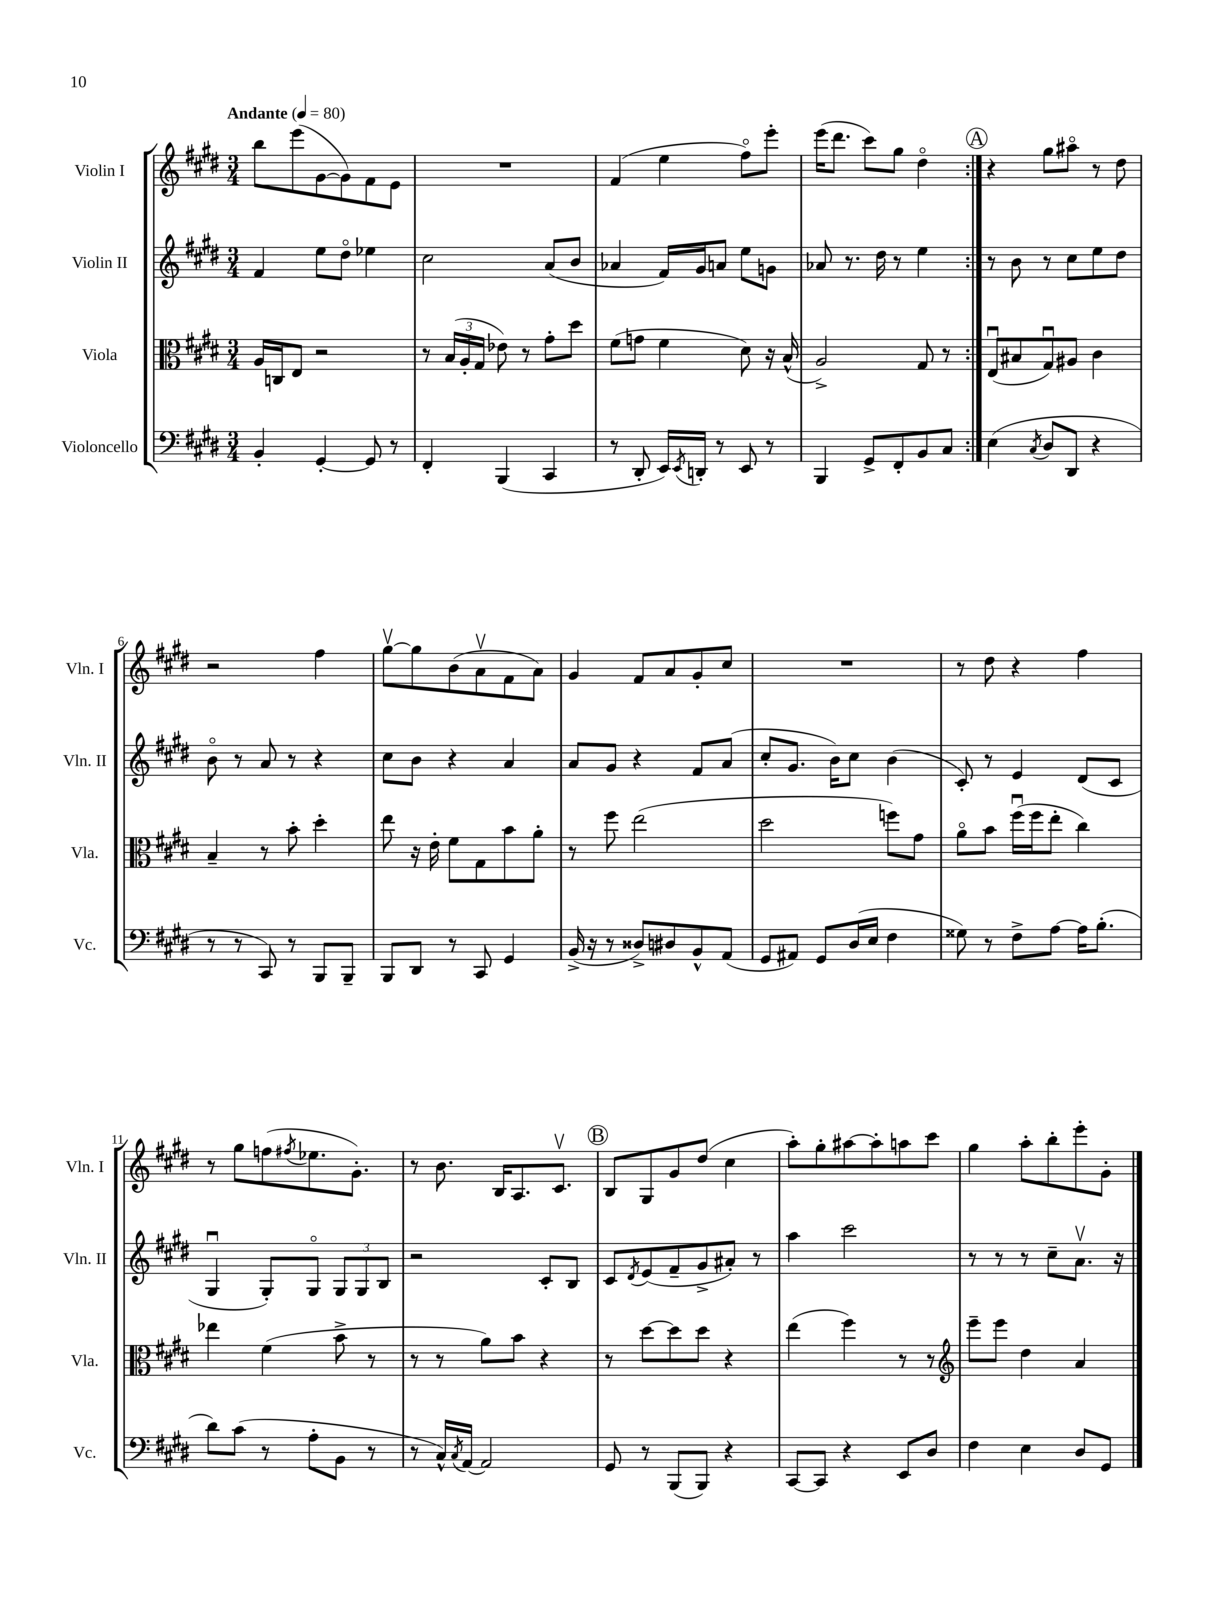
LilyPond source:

<<
\new StaffGroup <<
\new Staff = "s0" \with { instrumentName = "Violin I" shortInstrumentName = "Vln. I" } {
    \clef treble \key e \major \numericTimeSignature \time 3/4 \tempo "Andante" 4 = 80
    \repeat volta 2 { b''8 e'''8( gis'8~ gis'8) fis'8 e'8 |
    R2. |
    fis'4( e''4 fis''8\flageolet) e'''8-. |
    e'''16( dis'''8. cis'''8) gis''8 dis''4\flageolet | }
    \mark \markup { \circle "A" } r4 gis''8 ais''8\flageolet r8 dis''8 |
    r2 fis''4 |
    gis''8~\upbow gis''8 b'8( a'8\upbow fis'8 a'8) |
    gis'4 fis'8 a'8 gis'8-. cis''8 |
    R2. |
    r8 dis''8 r4 fis''4 |
    r8 gis''8 f''8( \acciaccatura { fis''8 } ees''8. gis'8.-.) |
    r8 b'8. b16 a8. cis'8.\upbow |
    \mark \markup { \circle "B" } b8 gis8 gis'8 dis''8( cis''4 |
    a''8-.) gis''8-. ais''8~ ais''8-. a''8 cis'''8 |
    gis''4 a''8-. b''8-. e'''8-. gis'8-. \bar "|." |
}
\new Staff = "s1" \with { instrumentName = "Violin II" shortInstrumentName = "Vln. II" } {
    \clef treble \key e \major \numericTimeSignature \time 3/4
    \repeat volta 2 { fis'4 e''8 dis''8\flageolet ees''4 |
    cis''2 a'8( b'8 |
    aes'4 fis'16) gis'16 a'8 e''8 g'8 |
    aes'8 r8. dis''16 r8 e''4 | }
    \mark \markup { \circle "A" } r8 b'8 r8 cis''8 e''8 dis''8 |
    b'8\flageolet r8 a'8 r8 r4 |
    cis''8 b'8 r4 a'4 |
    a'8 gis'8 r4 fis'8 a'8( |
    cis''8-. gis'8. b'16) cis''8 b'4( |
    cis'8-.) r8 e'4 dis'8( cis'8 |
    gis4\downbow gis8-.) gis8\flageolet \tuplet 3/2 { gis8 gis8 b8 } |
    r2 cis'8-. b8 |
    \mark \markup { \circle "B" } cis'8 \acciaccatura { dis'8 } e'8( fis'8-- gis'8-> ais'8-.) r8 |
    a''4 cis'''2 |
    r8 r8 r8 cis''8-- a'8.\upbow r16 \bar "|." |
}
\new Staff = "s2" \with { instrumentName = "Viola" shortInstrumentName = "Vla." } {
    \clef alto \key e \major \numericTimeSignature \time 3/4
    \repeat volta 2 { a16 c16 e8 r2 |
    r8 \tuplet 3/2 { b16( a16-. gis16 } ees'8) r8 gis'8-. dis''8 |
    fis'8( g'8 fis'4 dis'8) r16 b16-^( |
    a2->) gis8 r8 | }
    \mark \markup { \circle "A" } e8\downbow( bis8 gis8\downbow) ais8 cis'4 |
    b4-- r8 b'8-. dis''4-. |
    e''8 r16 e'16-. fis'8 gis8 b'8 a'8-. |
    r8 fis''8 e''2( |
    dis''2 f''8) gis'8 |
    a'8\flageolet b'8 fis''16\downbow( fis''16 e''8-. cis''4) |
    ees''4 fis'4( b'8-> r8 |
    r8 r8 a'8) b'8 r4 |
    \mark \markup { \circle "B" } r8 dis''8~ dis''8 dis''8 r4 |
    e''4( fis''4) r8 r8 |
    \clef treble e'''8-- e'''8 dis''4 a'4 \bar "|." |
}
\new Staff = "s3" \with { instrumentName = "Violoncello" shortInstrumentName = "Vc." } {
    \clef bass \key e \major \numericTimeSignature \time 3/4
    \repeat volta 2 { b,4-. gis,4~-. gis,8 r8 |
    fis,4-. b,,4( cis,4 |
    r8 dis,8-. e,16) \acciaccatura { e,8 } d,16-. r8 e,8 r8 |
    b,,4 gis,8-> fis,8-. b,8 cis8 | }
    \mark \markup { \circle "A" } e4( \acciaccatura { cis8 } dis8 dis,8 r4 |
    r8 r8 cis,8) r8 b,,8 b,,8-- |
    b,,8 dis,8 r8 cis,8 gis,4 |
    b,16->( r16 r8 disis8->) dis8 b,8-^ a,8( |
    gis,8 ais,8) gis,8 dis16( e16 fis4 |
    gisis8) r8 fis8-> a8~ a16 b8.-.( |
    dis'8) cis'8( r8 a8-. b,8 r8 |
    r8 cis16-^) \acciaccatura { cis8 } a,16~ a,2 |
    \mark \markup { \circle "B" } gis,8 r8 b,,8( b,,8) r4 |
    cis,8~ cis,8 r4 e,8 dis8 |
    fis4 e4 dis8 gis,8 \bar "|." |
}
>>
>>
